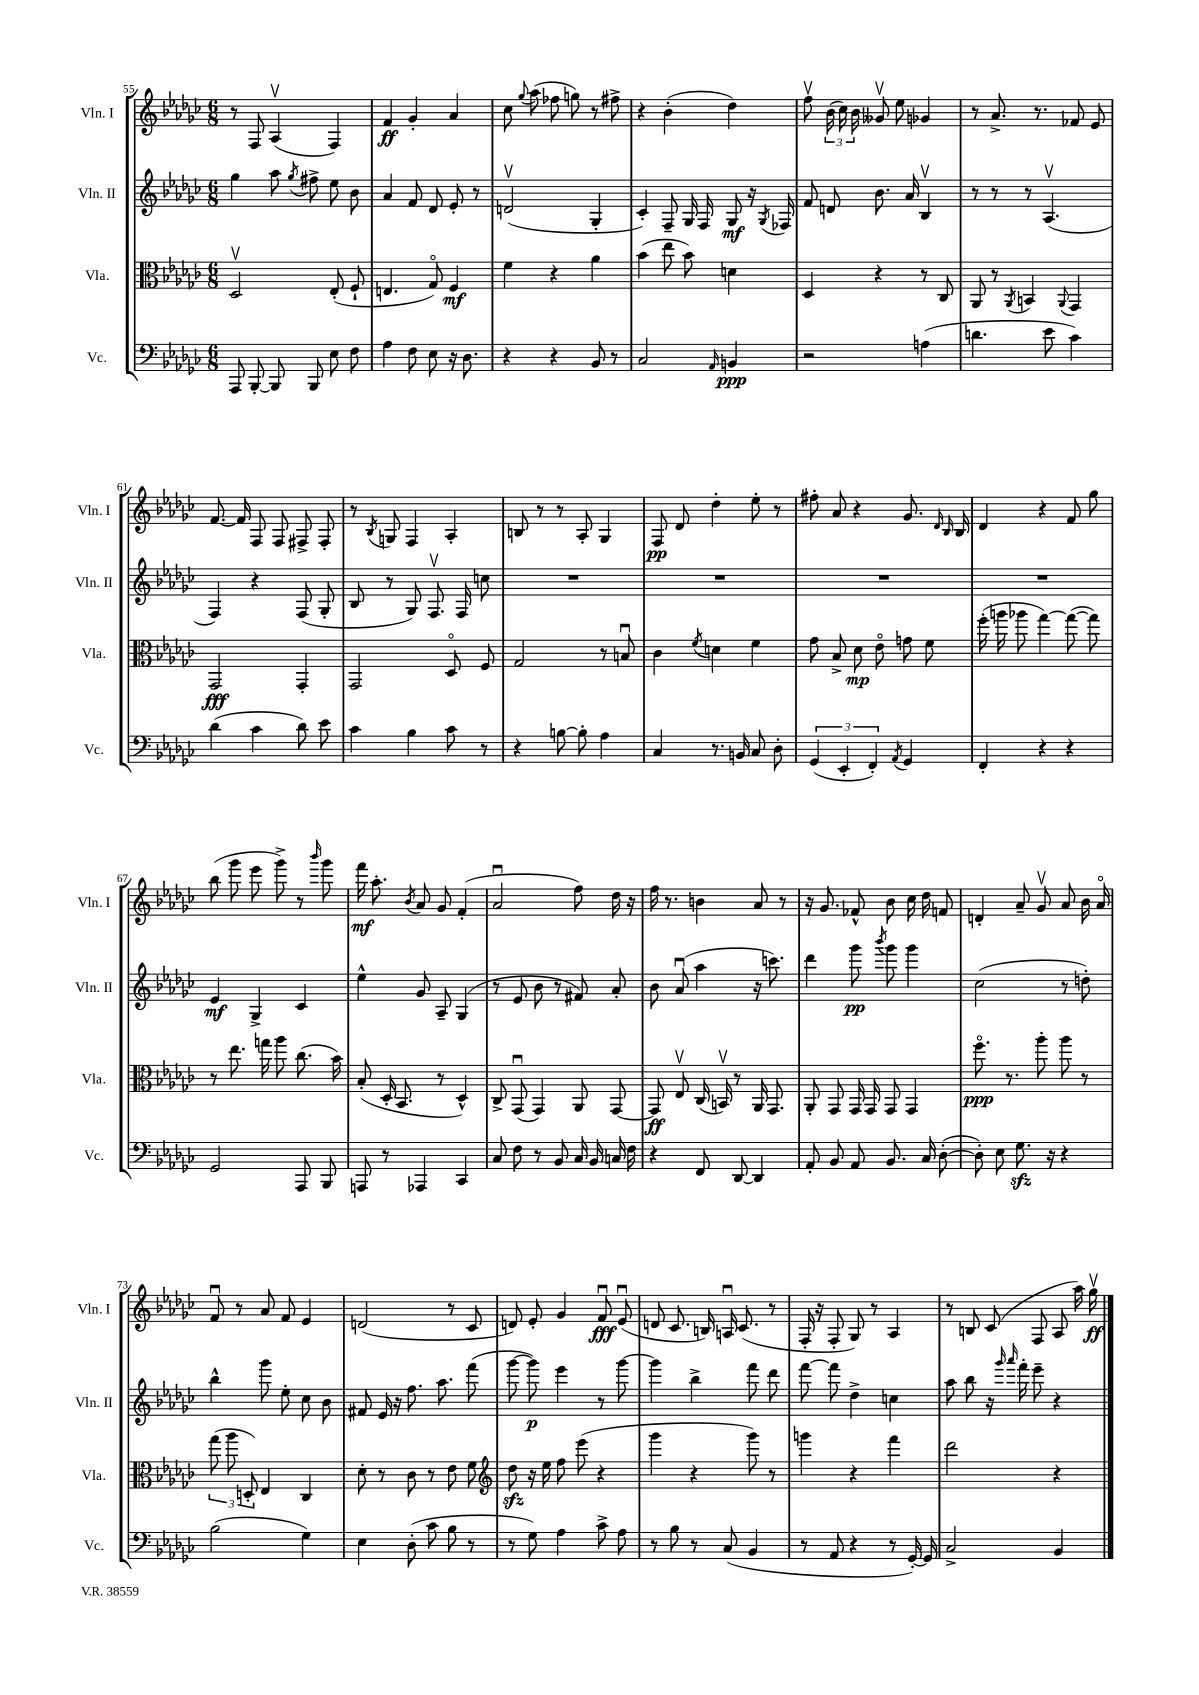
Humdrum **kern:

**kern	**kern	**kern	**kern
*staff4	*staff3	*staff2	*staff1
*clefF4	*clefC3	*clefG2	*clefG2
*k[b-e-a-d-g-c-]	*k[b-e-a-d-g-c-]	*k[b-e-a-d-g-c-]	*k[b-e-a-d-g-c-]
*M6/8	*M6/8	*M6/8	*M6/8
8AAA-	2D-v	4gg-	8r
[8BBB-'	.	.	8F
8BBB-]	.	8aa-	(4A-v
.	.	8qgg-	.
8BBB-	.	8ff#^	.
8E-	(8E-'	8ee-	4F)
8F	8F`	8b-	.
=	=	=	=
4A-	4.E	4a-	4f
8F	.	8f	4g-'
8E-	8G-o)	8d-	.
16r	4F	8e-'	4a-
8.D-	.	.	.
.	.	8r	.
=	=	=	=
4r	4f	(2dv	8cc-
.	.	.	8qqgg-
.	.	.	(8aa-
4r	4r	.	8ff-
.	.	.	8gg)
8BB-	4a-	4G-'	8r
8r	.	.	8ff#^
=	=	=	=
2C-	(4b-	4c-')	4r
.	8ee-	8F~	(4b-'
.	8b-)	16G-	.
.	.	16F	.
16qqAA-	.	.	.
4BB	4d	8G-	4dd-)
.	.	16r	.
.	.	8qG-	.
.	.	16F-	.
=	=	=	=
2r	4D-	8f	8ffv
.	.	8d	(24b-
.	.	.	24cc-)
.	.	.	24b-
.	4r	8.b-	8g--v
.	.	.	8ee-
.	.	16a-	.
(4A	8r	4B-v	4g-
.	8C-	.	.
=	=	=	=
4.d	8AA-	8r	8r
.	8r	8r	8.a-^
.	8qAA-	.	.
.	4BB	8r	.
.	.	.	8.r
8e-	.	(4.A-v	.
.	8qqAA-	.	.
4c-)	4GG-	.	8f-
.	.	.	8e-
=	=	=	=
(4d-	2GG-	4F)	[8.f
.	.	.	16f]
4c-	.	4r	8F
.	.	.	8F
8d-)	4GG-'	(8F	8F#^
8e-	.	8G-'	8F#'
=	=	=	=
4c-	2GG-	8B-	8r
.	.	.	8qB-
.	.	8r	8G
4B-	.	8G-)	4F
.	.	8.Fv	.
8c-	8D-o	.	4A-'
.	.	16F	.
8r	8F	8cc	.
=	=	=	=
4r	2G-	2.r	8B
.	.	.	8r
[8B	.	.	8r
8B']	.	.	8A-'
4A-	8r	.	4G-
.	8Bu	.	.
=	=	=	=
4C-	4c-	2.r	8F
.	.	.	8d-
.	8qf	.	.
8.r	4d	.	4dd-'
16BB	.	.	.
8C-	4f	.	8ee-'
8D-'	.	.	8r
=	=	=	=
(6GG-	8g-	2.r	8ff#'
.	8B-^	.	8a-
6EE-'	.	.	.
.	8d-	.	4r
6FF')	.	.	.
.	8e-o	.	.
8qAA-	.	.	.
4GG-	8g	.	8.g-
.	8f	.	.
.	.	.	16qqd-
.	.	.	16qqB-
.	.	.	16B-
=	=	=	=
4FF'	(16ff'	2.r	4d-
.	16aa	.	.
.	8aa-	.	.
4r	[4gg-)	.	4r
4r	(8gg-_	.	8f
.	8gg-])	.	8gg-
=	=	=	=
2GG-	8r	4e-	(8bb-
.	8.ee-	.	8ggg-
.	.	4G-^	8eee-
.	16gg	.	.
.	8aa-	.	8ggg-^)
8AAA-	(8.cc-	4c-	8r
.	.	.	16qqbbb-
8BBB-	.	.	8ggg-
.	16b-)	.	.
=	=	=	=
8AAA	(8B-'	4ee-^^	16fff
.	.	.	8.aa-'
8r	16D-'	.	.
.	8.BB-	.	.
.	.	.	8qb-
4AAA-	.	8g-	8a-
.	8r	8A-~	8g-
4CC-	4D-^^)	(4G-	(4f'
=	=	=	=
8C-	8C-^	8r	2a-u
8F	(8GG-u	8e-	.
8r	4GG-)	8b-	.
8BB-	.	8r	.
16C-	8AA-	8f#)	8ff)
16BB-	.	.	.
16C	[8GG-	8a-'	16dd-
16F	.	.	16r
=	=	=	=
4r	8GG-]	8b-	16ff
.	.	.	8.r
.	8E-v	(8a-u	.
8FF	(16C-	4aa-	4b
.	16BBv)	.	.
[8DD-	8r	.	.
4DD-]	16AA-	16r	8a-
.	8.GG-	8.ccc)	.
.	.	.	8r
=	=	=	=
8AA-'	8AA-'	4ddd-	16r
.	.	.	8.g-
8BB-	8GG-	.	.
8AA-	16GG-	8ggg-	8f-^^
.	16GG-	.	.
.	.	8qbbb-	.
8.BB-	8GG-	8ggg-	8b-
.	4GG-	4ggg-	16cc-
16C-	.	.	16dd-
([8D-'	.	.	8f
=	=	=	=
8D-'])	8.ffo	(2cc-	4d'
8E-	.	.	.
.	8.r	.	.
8.G-	.	.	8a-~
.	8aa-'	.	8g-v
16r	.	.	.
4r	8aa-	8r	8a-
.	8r	8dd')	16b-
.	.	.	16a-o
=	=	=	=
(2B-	(12gg-	4bb-^^	8fu
.	12aa-	.	.
.	.	.	8r
.	12D')	.	.
.	4E-	8ggg-	8a-
.	.	8ee-'	8f
4G-)	4C-	8cc-	4e-
.	.	8b-	.
=	=	=	=
4E-	8d-'	8f#	(2d
.	8r	16e-	.
.	.	16r	.
(8D-'	8c-	8.ff	.
8c-	8r	.	.
.	.	8.aa-	.
8B-	8e-	.	8r
8r	8f	(8fff	8c-
=	=	=	=
*	*clefG2	*	*
8r	8dd-	[8ggg-	8d)
8G-)	16r	8ggg-])	8e-'
.	16ee-	.	.
4A-	8ff	4eee-	4g-
.	(8eee-	.	.
8c-^	4r	8r	8fu
8A-	.	[8ggg-	(8e-u
=	=	=	=
8r	4ggg-	4ggg-]	8d
8B-	.	.	8.c-
8r	4r	4bb-^	.
.	.	.	16B)
(8C-	.	.	16Au
.	.	.	(8.c-
4BB-	8ggg-)	8fff	.
.	8r	8ddd-	8r
=	=	=	=
8r	4ggg	[8fff	16F'
.	.	.	16r
8AA-	.	8fff]	8F'
4r	4r	4dd-^	8G-)
.	.	.	8r
8r	4fff	4cc	4A-
[16GG-')	.	.	.
16GG-]	.	.	.
=	=	=	=
2C-^	2ddd-	8aa-	8r
.	.	8bb-	8B
.	.	16r	(8c-
.	.	16qqggg-	.
.	.	16qqaaa-	.
.	.	16fff'	.
.	.	8eee-~	8F
4BB-	4r	4r	8A-
.	.	.	16aa-)
.	.	.	16gg-v
==	==	==	==
*-	*-	*-	*-
